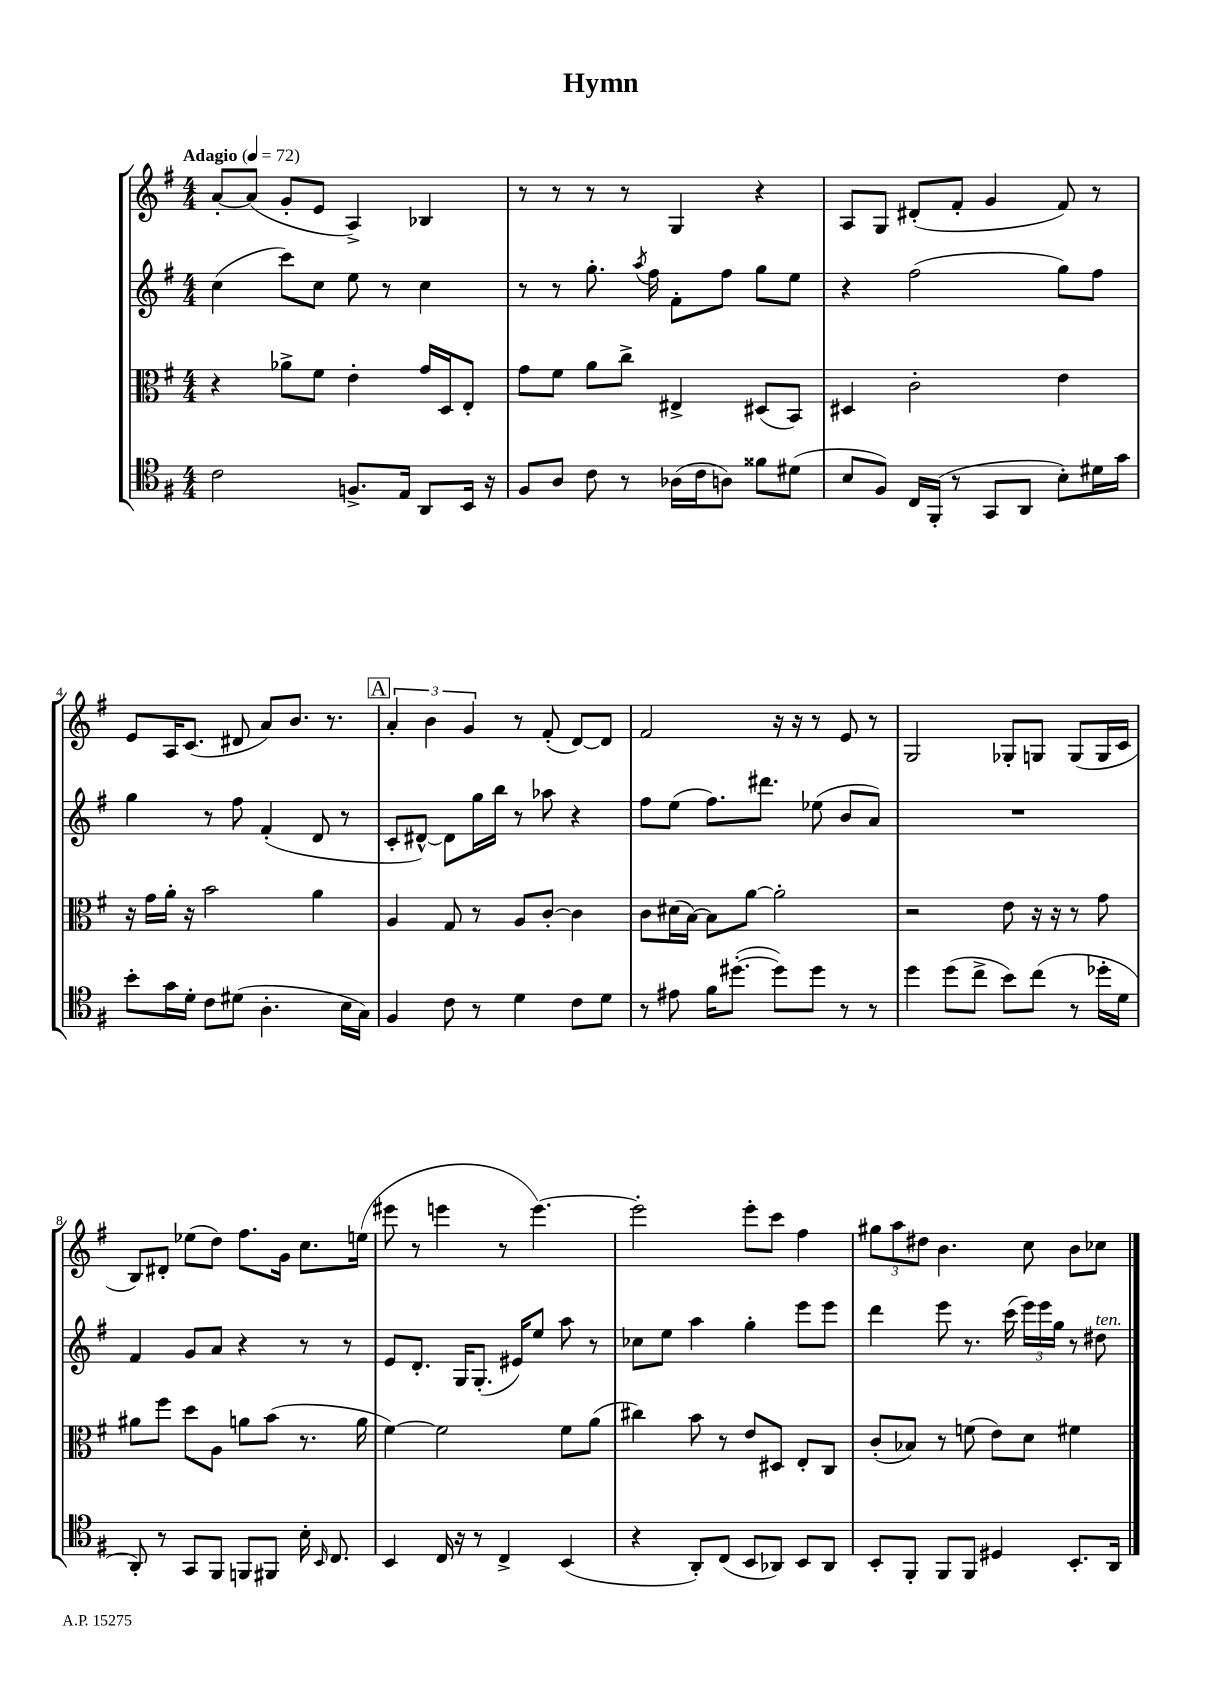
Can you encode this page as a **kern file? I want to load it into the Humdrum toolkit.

**kern	**kern	**kern	**kern
*staff4	*staff3	*staff2	*staff1
*clefC4	*clefC3	*clefG2	*clefG2
*k[f#]	*k[f#]	*k[f#]	*k[f#]
*M4/4	*M4/4	*M4/4	*M4/4
*MM72	*MM72	*MM72	*MM72
2c	4r	(4cc	[8a'
.	.	.	(8a]
.	8a-^	8ccc)	8g'
.	8f#	8cc	8e
8.F^	4e'	8ee	4A^)
.	.	8r	.
16E	.	.	.
8AA	16g	4cc	4B-
.	16D	.	.
16BB	8E'	.	.
16r	.	.	.
=	=	=	=
8F#	8g	8r	8r
8A	8f#	8r	8r
8c	8a	8.gg'	8r
8r	8cc^	.	8r
.	.	8qaa	.
.	.	16ff#	.
(16A-	4E#^	8f#'	4G
16c	.	.	.
8A)	.	8ff#	.
8f##	(8D#	8gg	4r
(8d#	8BB)	8ee	.
=	=	=	=
8B	4D#	4r	8A
8F#)	.	.	8G
16C	2c'	(2ff#	(8d#'
(16FF#'	.	.	.
8r	.	.	8f#'
8GG	.	.	4g
8AA	.	.	.
8B')	4e	8gg)	8f#)
16d#	.	8ff#	8r
16g	.	.	.
=	=	=	=
8b'	16r	4gg	8e
.	16g	.	.
16g	16a'	.	16A
16d'	16r	.	(8.c
8c	2b	8r	.
(8d#	.	8ff#	8d#
4.A'	.	(4f#'	8a)
.	.	.	8.b
.	4a	8d	.
.	.	.	8.r
16B	.	8r	.
16G)	.	.	.
=	=	=	=
4F#	4A	8c'	6a'
.	.	[8d#^^)	.
.	.	.	6b
8c	8G	8d#]	.
.	.	.	6g
8r	8r	16gg	.
.	.	16bb	.
4d	8A	8r	8r
.	[8c'	8aa-	(8f#'
8c	4c]	4r	[8d)
8d	.	.	8d]
=	=	=	=
8r	8c	8ff#	2f#
8e#	(16d#	(8ee	.
.	[16B)	.	.
16f#	8B]	8.ff#)	.
([8.dd#'	.	.	.
.	[8a	.	.
.	.	8.ddd#	.
8dd#])	2a']	.	16r
.	.	.	16r
8dd#	.	(8ee-	8r
8r	.	8b	8e
8r	.	8a)	8r
=	=	=	=
4dd	2r	1r	2G
(8dd	.	.	.
8cc^	.	.	.
8b)	8e	.	8G-'
(8cc	16r	.	8G
.	16r	.	.
8r	8r	.	(8G
16dd-'	8g	.	16G
16d	.	.	16c
=	=	=	=
8AA')	8a#	4f#	8B)
8r	8ff#	.	8d#'
8GG	8dd	8g	(8ee-
8FF#	8A	8a	8dd)
8FF	8a	4r	8.ff#
8FF#	(8b	.	.
.	.	.	16g
16B'	8.r	8r	8.cc
16qqBB	.	.	.
8.C	.	.	.
.	.	8r	.
.	16a	.	(16ee
=	=	=	=
4BB	[4f#)	8e	8eee#
.	.	8.d'	8r
16C	2f#]	.	4eee
16r	.	16G	.
8r	.	(8.G'	.
4C^	.	.	8r
.	.	16e#)	.
.	.	8ee	[4.eee)
(4BB	8f#	8aa	.
.	(8a	8r	.
=	=	=	=
4r	4cc#)	8cc-	2eee']
.	.	8ee	.
8AA')	8b	4aa	.
(8C	8r	.	.
8BB	8e	4gg'	8eee'
8AA-)	8D#	.	8ccc
8BB	8E'	8eee	4ff#
8AA-	8C	8eee	.
=	=	=	=
8BB'	(8c'	4ddd	12gg#
.	.	.	12aa
8FF#'	8B-)	.	.
.	.	.	12dd#
8FF#	8r	8eee	4.b
8FF#	(8f	8.r	.
4D#	8e)	.	.
.	.	(16ccc	.
.	8d	24eee)	8cc
.	.	24eee	.
.	.	24gg	.
8.BB'	4f#	8r	8b
.	.	8dd#	8cc-
16AA	.	.	.
==	==	==	==
*-	*-	*-	*-
